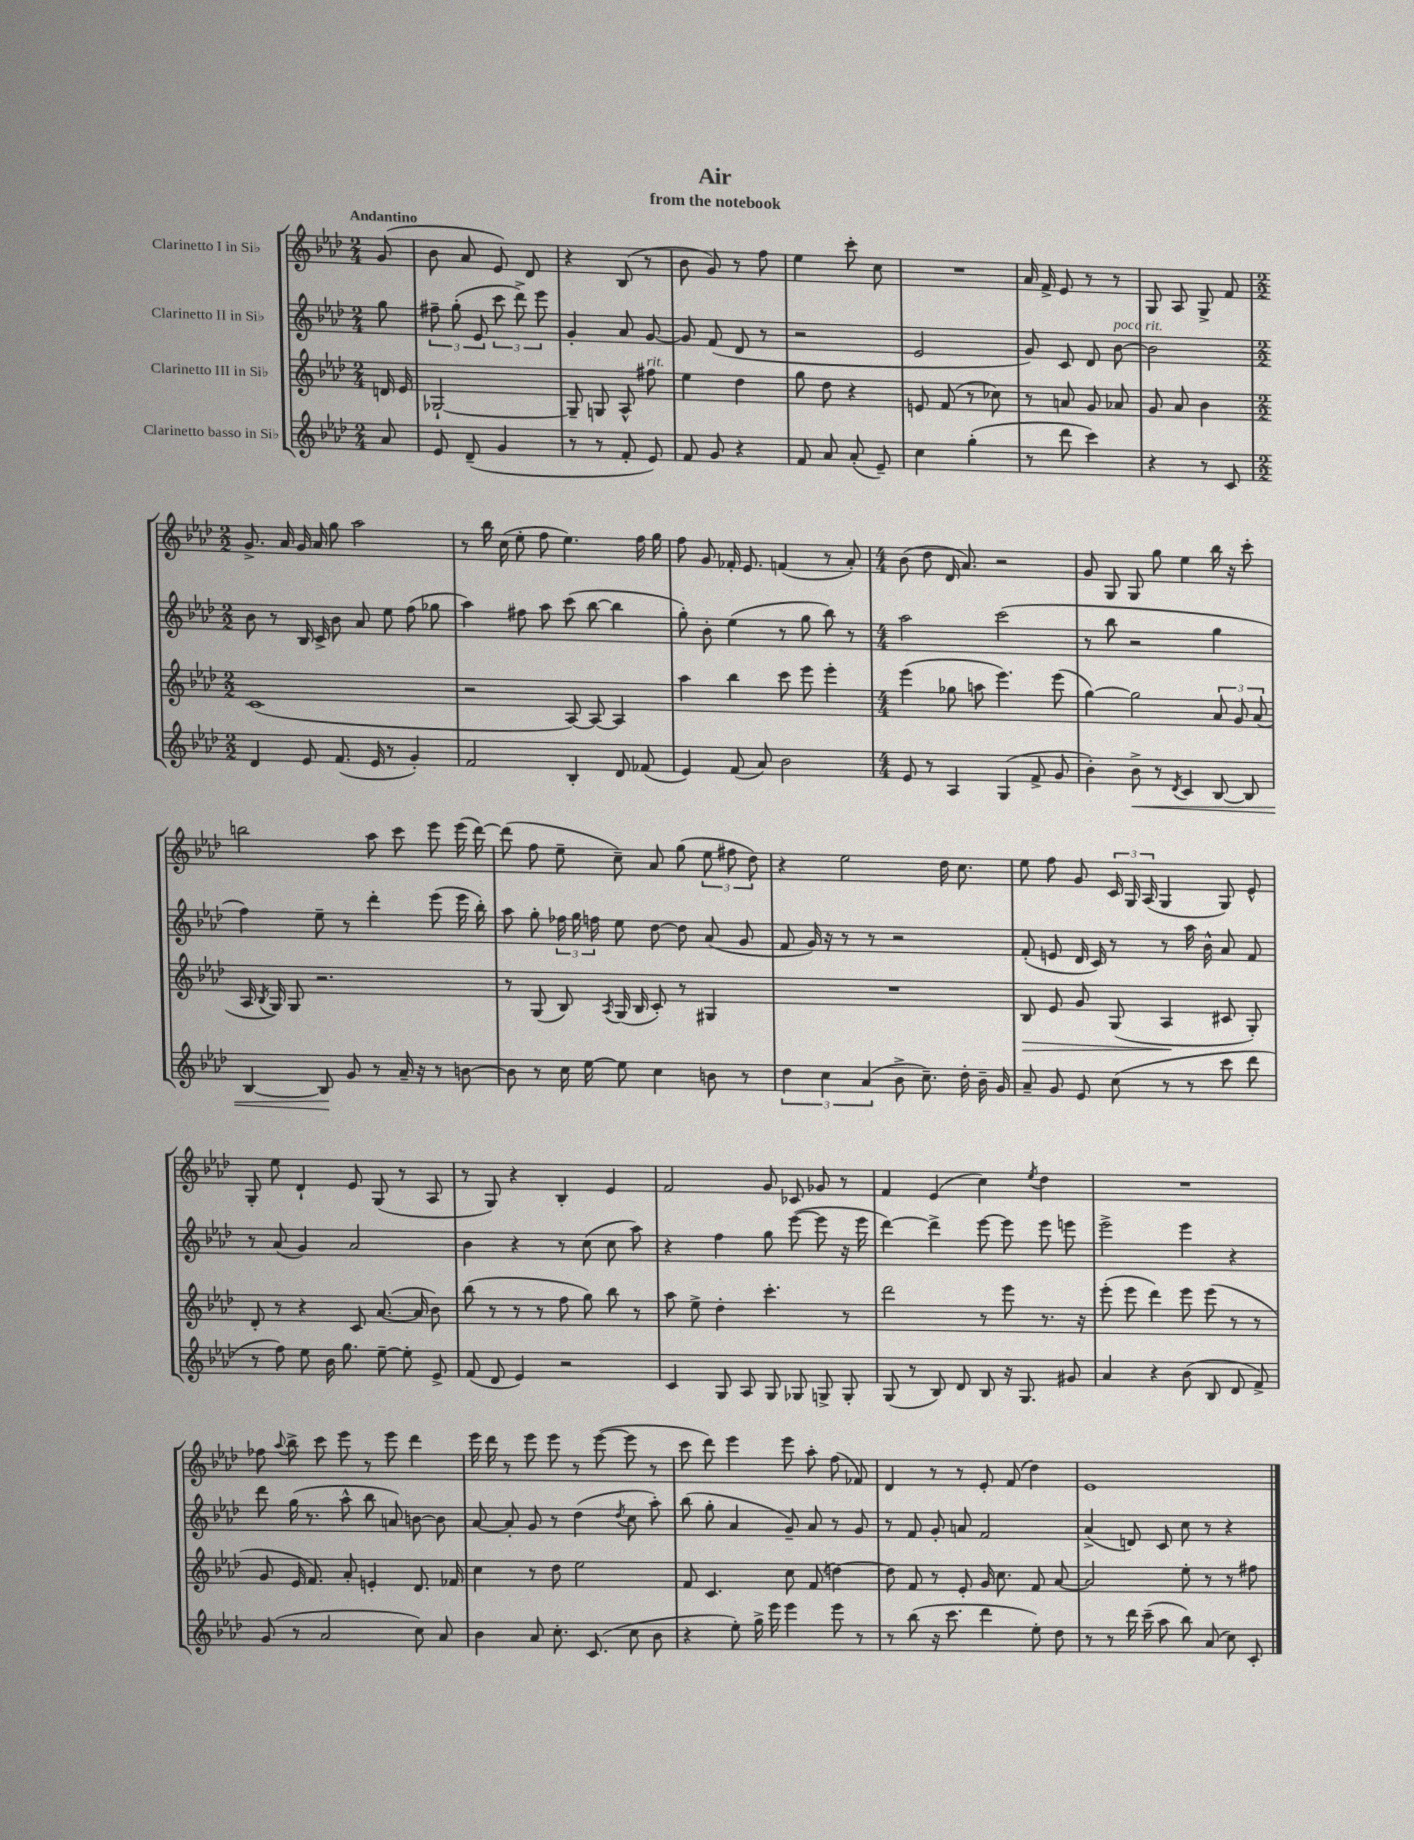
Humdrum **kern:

**kern	**kern	**kern	**kern
*staff4	*staff3	*staff2	*staff1
*clefG2	*clefG2	*clefG2	*clefG2
*k[b-e-a-d-]	*k[b-e-a-d-]	*k[b-e-a-d-]	*k[b-e-a-d-]
*M2/4	*M2/4	*M2/4	*M2/4
8a-	16d	8gg	(8g
.	16e-	.	.
=	=	=	=
8e-	[2G-`	12ff#~	8b-
.	.	(12gg'	.
(8d-~	.	.	8a-
.	.	12e-	.
4g	.	12ccc	8e-)
.	.	12ddd-^)	.
.	.	.	8d-
.	.	12eee-	.
=	=	=	=
8r	8G-~]	4g'	4r
8r	8G	.	.
8f'	8A-^^	8a-	(8B-
8e-)	8ff#	[8g	8r
=	=	=	=
8f	4ee-	8g]	8b-
8g	.	(8f	8g)
4r	4dd-	8d-	8r
.	.	8r	8ff
=	=	=	=
8f	8gg	2r	4ee-
8a-	8dd-	.	.
(8a-'	4r	.	8ccc'
8e-~)	.	.	8cc
=	=	=	=
4cc	8e	2e-	2r
.	(8f	.	.
(4gg'	8r	.	.
.	8cc-)	.	.
=	=	=	=
8r	8r	8g)	16a-
.	.	.	16f^
8ddd-	8a	8c	8e-
4ccc)	8g	8d-	8r
.	8a-	[8b-	8r
=	=	=	=
4r	8g	2b-]	8G
.	8a-	.	8A-
8r	4b-	.	8G^
8c	.	.	8f
=	=	=	=
*M2/2	*M2/2	*M2/2	*M2/2
4d-	(1c	8b-	8.g^
.	.	8r	.
.	.	.	16a-
8e-	.	16B-	16g
.	.	16c^	16a-
(8.f	.	8b-	8gg
.	.	8a-	2aa-
16e-	.	.	.
8r	.	8ee-	.
4g')	.	(8ff	.
.	.	8gg-	.
=	=	=	=
2f	2r	4aa-)	8r
.	.	.	16bb-
.	.	.	(16cc
.	.	8ff#	8ee-'
.	.	8aa-	8ff
4B-'	[8A-)	(8ccc	4.ee-)
.	8A-_	[8bb-	.
8d-	4A-]	4bb-]	.
(8f-	.	.	16ff
.	.	.	16gg
=	=	=	=
4e-)	4aa-	8gg')	8ff
.	.	8b-'	8g
(8f	4bb-	(4ee-	16f-'
.	.	.	8.e-
8a-)	.	.	.
2b-	8ccc	8r	(4f
.	8eee-	8gg	.
.	4eee-'	8bb-)	8r
.	.	8r	8a-')
=	=	=	=
*M4/4	*M4/4	*M4/4	*M4/4
8e-	(4eee-	2aa-	(8b-
8r	.	.	8dd-
4A-	8gg-	.	16d-
.	.	.	8.a-)
.	8aa	.	.
(4G	4.eee-)	(2ccc	2r
8f^	.	.	.
8g	(8eee-	.	.
=	=	=	=
4b-')	[4gg)	8r	8g
.	.	8bb-	8G
8b-^	2gg]	2r	8G
8r	.	.	8gg
8qd-	.	.	.
4c	.	.	4ee-
[8B-	12a-	4gg	16bb-
.	.	.	16r
.	12g	.	.
8B-]	.	.	8ccc'
.	(12a-	.	.
=	=	=	=
[4B-	16A-	4ff)	2bb
.	8qB-	.	.
.	16G)	.	.
.	8G	.	.
8B-]	2.r	8ee-~	.
8g	.	8r	.
8r	.	4ddd-'	8aa-
16a-~	.	.	8ccc
16r	.	.	.
8r	.	(8eee-	8eee-
[8b	.	16eee-	(16eee-
.	.	16bb-')	[16ddd-)
=	=	=	=
8b]	8r	8aa-	(8ddd-]
8r	(8G	8gg'	8ff
16cc	8B-)	24ff-	8ee-~
.	.	24gg	.
[16ee-	.	.	.
.	.	24ff	.
.	8qA-	.	.
8ee-]	(16G	8ee-	8cc~)
.	16B-	.	.
4cc	8c')	[8dd-	8a-
.	8r	8dd-]	(8gg
8b	4G#	(8a-	12ee-
.	.	.	12ff#
8r	.	8g	.
.	.	.	12dd-)
=	=	=	=
6dd-	1r	8f	4r
.	.	16g)	.
6cc	.	.	.
.	.	16r	.
.	.	8r	2ee-
(6a-	.	.	.
.	.	8r	.
8b-^	.	2r	.
8.cc~)	.	.	.
.	.	.	16dd-
16dd-'	.	.	8.cc
16b-~	.	.	.
16g	.	.	.
=	=	=	=
8a-~	8B-	(8f'	8ee-
8g	8e-	8e	8ff
8e-	8g	16d-	8g
.	.	16c)	.
(8cc	(8G	8r	24c
.	.	.	24G
.	.	.	(24A-
8r	4A-	8r	4G
8r	.	16aa-	.
.	.	16b-^^	.
8ccc	8c#	8a-	8G)
8ddd-	8G')	8f	8e-^^
=	=	=	=
8r	8d-'	8r	8G'
8ff)	8r	(8a-	8ee-
8ee-	4r	4g)	4d-`
16b-	.	.	.
8.gg	.	.	.
.	8c	2a-	8e-
[8ee-~	([8.a-	.	(8G
8ee-']	.	.	8r
.	16a-]	.	.
8e-^	8b-)	.	8A-
=	=	=	=
(8f	(8bb-	4b-	8r
8d-	8r	.	8G)
4e-)	8r	4r	4r
.	8r	.	.
2r	8ff	8r	4B-'
.	8gg)	(8cc	.
.	8bb-	8cc	4e-
.	8r	8aa-)	.
=	=	=	=
4c	8aa-	4r	2f
.	8ee-^	.	.
8G	4dd-'	4ff	.
8A-	.	.	.
8G	4.ccc'	8gg	8g
8G-	.	([8eee-	8c-
8G^	.	8eee-]	8g-
8G'	8r	16r	8r
.	.	16eee-	.
=	=	=	=
(8G	2ddd-	[4ddd-)	4f
8r	.	.	.
8B-)	.	4ddd-^]	(4e-
8d-	.	.	.
8B-	8r	[8eee-	4cc)
16r	8eee-	8eee-]	.
8.G	.	.	.
.	.	.	8qee-
.	8.r	8eee-	4dd-
8g#	.	8eee	.
.	16r	.	.
=	=	=	=
4a-	(8eee-'	2eee-^	1r
.	8eee-	.	.
4r	4ddd-)	.	.
(8b-	8eee-	4eee-	.
8B-	(8eee-	.	.
8d-	8r	4r	.
8f^)	8r	.	.
=	=	=	=
(8g	8g	8ddd-	8ff-
.	.	.	8qqaa-
8r	16e-	(16gg	8bb-^
.	8.f)	8.r	.
2a-	.	.	8ccc
.	8a-'	8aa-^^	8eee-
.	4e'	8bb-	8r
.	.	8a)	8eee-
8cc)	8.d-	[8b	4ddd-
8a-	.	8b]	.
.	16f-	.	.
=	=	=	=
4b-	4cc	[8a-	16eee-
.	.	.	16ddd-
.	.	8a-']	8r
8a-	8r	8g	8eee-
8.cc'	8dd-	8r	8eee-
.	2ee-	(4dd-	8r
(8.c	.	.	.
.	.	.	([8eee-
.	.	8qdd-	.
8cc	.	8cc	8eee-]
8b-	.	8aa-')	8r
=	=	=	=
4r	8f	(8bb-	8ccc
.	4.c	8gg'	8ddd-)
8ee-')	.	4a-	4eee-
16gg^	.	.	.
16eee-	.	.	.
4eee-	8cc	8g~)	8eee-
.	(8f	8a-	8aa-'
8eee-	[4dd)	8r	(8ff
8r	.	8g	8f-)
=	=	=	=
8r	8dd]	8r	4d-
(8bb-	8f	8f	.
16r	8r	8g'	8r
8.ccc	.	.	.
.	8e-'	8a	8r
4ddd-	16g	2f	8e-'
.	8.cc	.	.
.	.	.	(8f
8ee-')	8f	.	4dd-)
8dd-	[8a-	.	.
=	=	=	=
8r	2a-]	(4a-^	1e-
8r	.	.	.
16ddd-	.	8d)	.
(16ccc~	.	.	.
8aa-	.	8c	.
8bb-)	8ee-'	8cc	.
(8a-	8r	8r	.
8cc)	8r	4r	.
8c'	8ff#	.	.
==	==	==	==
*-	*-	*-	*-
